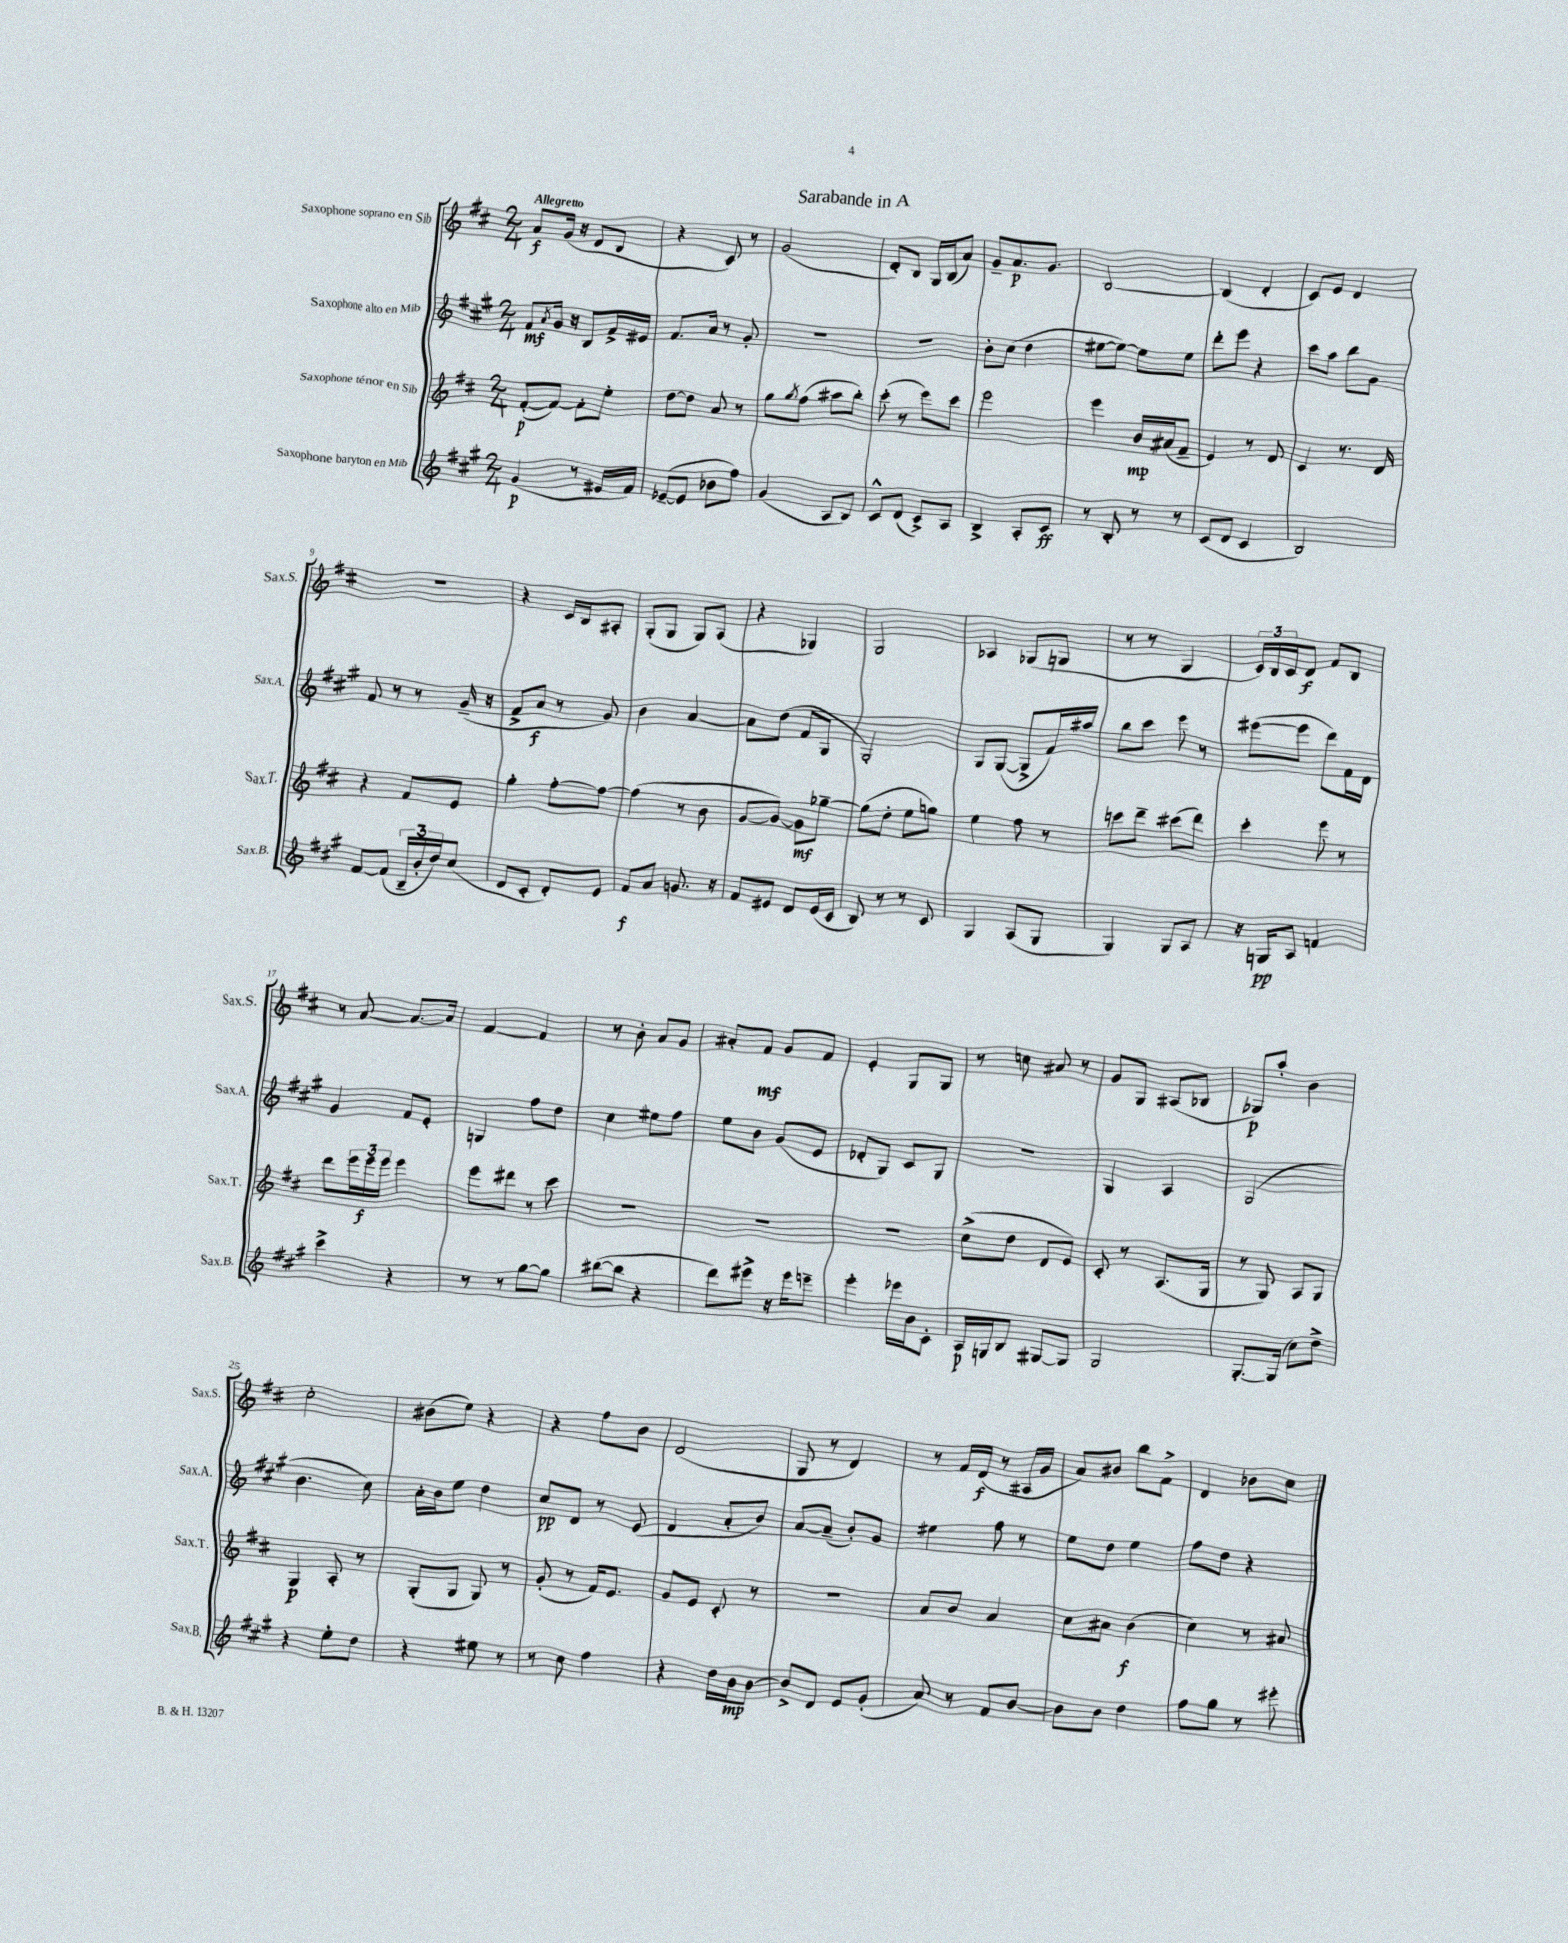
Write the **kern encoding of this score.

**kern	**dynam	**kern	**dynam	**kern	**dynam	**kern	**dynam
*part4	*part4	*part3	*part3	*part2	*part2	*part1	*part1
*staff4	*staff4	*staff3	*staff3	*staff2	*staff2	*staff1	*staff1
*I"Saxophone baryton en Mib	*	*I"Saxophone ténor en Sib	*	*I"Saxophone alto en Mib	*	*I"Saxophone soprano en Sib	*
*I'Sax.B.	*	*I'Sax.T.	*	*I'Sax.A.	*	*I'Sax.S.	*
*clefG2	*	*clefG2	*	*clefG2	*	*clefG2	*
*k[f#c#g#]	*	*k[f#c#]	*	*k[f#c#g#]	*	*k[f#c#]	*
*M2/4	*	*M2/4	*	*M2/4	*	*M2/4	*
=1	=1	=1	=1	=1	=1	=1	=1
!	!	!	!	!	!	!LO:TX:a:B:t=Allegretto	!
(4g#/	p	([8f#'/L	p	8f#/L	mf	8a/L	f
.	.	.	.	8qa/	.	.	.
.	.	8f#/J_)	.	16g#/Jk	.	(16g/Jk	.
.	.	.	.	16r	.	16r	.
8r	.	8f#'\L]	.	8B/L	.	8d/L	.
16e#X/LL	.	8ee'\J	.	16f#^/L	.	8B/J	.
16f#/JJ)	.	.	.	16e#X/JJ	.	.	.
=2	=2	=2	=2	=2	=2	=2	=2
([8e-X~/L	.	[8dd\L	.	8.f#/L	.	4r	.
8e-/J]	.	8dd\J]	.	.	.	.	.
.	.	.	.	16a/Jk	.	.	.
8b-X\L	.	8a/	.	8r	.	8c#/)	.
8ff#\J)	.	8r	.	8g#'/	.	8r	.
=3	=3	=3	=3	=3	=3	=3	=3
(4g#/	.	8gg\L	.	2r	.	(2g/	.
.	.	8qgg/	.	.	.	.	.
.	.	(8ff#\J	.	.	.	.	.
8A/L	.	8aa#X\L	.	.	.	.	.
8B/J)	.	8bb'\J)	.	.	.	.	.
=4	=4	=4	=4	=4	=4	=4	=4
8c#^^/L	.	(8ccc#'\	.	2r	.	8d'/L)	.
(8d/J	.	8r	.	.	.	8B/J	.
8c#^/L)	.	8eee\L)	.	.	.	16G/LL	.
.	.	.	.	.	.	(16B/J	.
8A/J	.	8ccc#\J	.	.	.	8a/J)	.
=5	=5	=5	=5	=5	=5	=5	=5
4B^/	.	2eee\	.	8b'\L	.	8g~/L	.
.	.	.	.	(8cc#\J	.	8.a/	p
8A'/L	.	.	.	4dd\	.	.	.
.	.	.	.	.	.	8.g/J	.
8c#/J	ff	.	.	.	.	.	.
=6	=6	=6	=6	=6	=6	=6	=6
8r	.	4eee\	.	[8ee#X\L	.	[2B/	.
8B'/	.	.	.	8ee#\J_)	.	.	.
8r	.	16b/LL	mp	8ee#\L]	.	.	.
.	.	(16a#X/J	.	.	.	.	.
8r	.	8f#~/J	.	8ee#\J	.	.	.
=7	=7	=7	=7	=7	=7	=7	=7
(8c#/L	.	4e/)	.	8ddd'\L	.	(4B/]	.
8d/J	.	.	.	8eee\J	.	.	.
4c#/	.	8r	.	4r	.	4d'/	.
.	.	8d/	.	.	.	.	.
=8	=8	=8	=8	=8	=8	=8	=8
2B/)	.	4c#/	.	8ccc#\L	.	8c#/L)	.
.	.	.	.	8aa\J	.	8e/J	.
.	.	8.r	.	8bb\L	.	4d/	.
.	.	.	.	8g#\J	.	.	.
.	.	16d/	.	.	.	.	.
!!LO:LB:g=z
=9	=9	=9	=9	=9	=9	=9	=9
[8f#/L	.	4r	.	8f#/	.	2r	.
(8f#/J]	.	.	.	8r	.	.	.
24B~/LL	.	8f#/L	.	8r	.	.	.
24b'/	.	.	.	.	.	.	.
24dd/J)	.	.	.	.	.	.	.
(8cc#/J	.	8e/J	.	(16g#~/	.	.	.
.	.	.	.	16r	.	.	.
=10	=10	=10	=10	=10	=10	=10	=10
8d/L	.	4gg'\	.	8f#^/L	.	4r	.
8c#'/J	.	.	.	8a/J	f	.	.
8d'/L)	.	[8ff#'\L	.	8r	.	16c#/LL	.
.	.	.	.	.	.	16B/J	.
8e/J	.	8ff#\J_	.	8g#/)	.	8A#X'/J	.
=11	=11	=11	=11	=11	=11	=11	=11
8f#/L	f	(4ff#\]	.	4b\	.	(8G'/L	.
8a/J	.	.	.	.	.	8G/J	.
8.gn/	.	8r	.	[4a/	.	8G/L)	.
.	.	8b\	.	.	.	(8A/J	.
16r	.	.	.	.	.	.	.
=12	=12	=12	=12	=12	=12	=12	=12
8f#/L	.	[8g/L	.	8a\L]	.	4r	.
8e#X/J	.	8g/J_)	.	(8dd\J	.	.	.
8d/L	.	8g\L]	mf	8f#/L	.	4G-X/)	.
(16e#/L	.	[8gg-X~\J	.	8G#/J	.	.	.
16c#/JJ	.	.	.	.	.	.	.
=13	=13	=13	=13	=13	=13	=13	=13
8B/)	.	(8gg-\L]	.	2G#'/)	.	2G/	.
8r	.	8dd'\J	.	.	.	.	.
8r	.	8ee\L	.	.	.	.	.
8c#/	.	8ggn\J)	.	.	.	.	.
=14	=14	=14	=14	=14	=14	=14	=14
4G#/	.	4ee\	.	8G#/L	.	4A-X/	.
.	.	.	.	([8G#/J	.	.	.
(8A/L	.	8ff#\	.	8G#^/L]	.	(8G-X/L	.
8G#/J	.	8r	.	16f#/L)	.	8Gn/J	.
.	.	.	.	16aa#X/JJ	.	.	.
=15	=15	=15	=15	=15	=15	=15	=15
4G#/)	.	8cccn\L	.	8bb\L	.	8r	.
.	.	8ddd~\J	.	8ccc#\J	.	8r	.
8G#/L	.	(8ccc#X\L	.	8eee\	.	4G/	.
8A/J	.	8ddd\J)	.	8r	.	.	.
=16	=16	=16	=16	=16	=16	=16	=16
16r	.	4ccc#'\	.	([8eee#X\L	.	24c#/LL)	.
.	.	.	.	.	.	24B/	.
16Gn/KL	pp	.	.	.	.	.	.
.	.	.	.	.	.	24c#/J	.
8A/J	.	.	.	8eee#\J]	.	8d/J	f
4fn/	.	8eee\	.	8ddd\L)	.	8f#/L	.
.	.	8r	.	16f#\L	.	8B/J	.
.	.	.	.	16d\JJ	.	.	.
!!LO:LB:g=z
=17	=17	=17	=17	=17	=17	=17	=17
4ccc#^\	.	8ddd\L	.	4g#/	.	8r	.
.	.	24eee\L	.	.	.	[8a/	.
.	.	24eee\	f	.	.	.	.
.	.	24eee\JJ	.	.	.	.	.
4r	.	4eee\	.	8f#/L	.	8.a/L_	.
.	.	.	.	8e'/J	.	.	.
.	.	.	.	.	.	16a/Jk]	.
=18	=18	=18	=18	=18	=18	=18	=18
8r	.	8eee\L	.	4Gn/	.	[4f#/	.
8r	.	8ddd#X\J	.	.	.	.	.
[8gg#\L	.	8r	.	8ff#\L	.	4f#/]	.
8gg#\J]	.	8ccc#\	.	8dd\J	.	.	.
=19	=19	=19	=19	=19	=19	=19	=19
([8bb#X\L	.	2r	.	4cc#\	.	8r	.
8bb#\J]	.	.	.	.	.	8b'\	.
4r	.	.	.	8ee#X\L	.	8a/L	.
.	.	.	.	8ff#\J	.	8g/J	.
=20	=20	=20	=20	=20	=20	=20	=20
8ddd\L)	.	2r	.	8ee\L	.	8a#X'/L	.
8eee#X^\J	.	.	.	8b\J	.	8f#/J	mf
16r	.	.	.	(8g#/L	.	8g/L	.
16eee#\KL	.	.	.	.	.	.	.
8eeen~\J	.	.	.	8e/J	.	8f#/J	.
=21	=21	=21	=21	=21	=21	=21	=21
4eee'\	.	2r	.	8d-X'/L	.	4e'/	.
.	.	.	.	8G#/J)	.	.	.
16eee-X\LL	.	.	.	8c#/L	.	8G/L	.
16b\J	.	.	.	.	.	.	.
8c#'\J	.	.	.	8G#/J	.	8G/J	.
=22	=22	=22	=22	=22	=22	=22	=22
16A/LL	p	(8cc#^\L	.	2r	.	8r	.
16Gn/J	.	.	.	.	.	.	.
8B/J	.	8dd\J	.	.	.	8ccn\	.
[8G#X/L	.	8d/L	.	.	.	8a#X/	.
8G#/J]	.	8e/J)	.	.	.	8r	.
=23	=23	=23	=23	=23	=23	=23	=23
2G#/	.	8c#'/	.	4G#/	.	8g/L	.
.	.	8r	.	.	.	8G/J	.
.	.	(8.A/L	.	4A/	.	(8A#X/L	.
.	.	.	.	.	.	8B-X/J	.
.	.	16G/Jk	.	.	.	.	.
=24	=24	=24	=24	=24	=24	=24	=24
[8.G#'/L	.	8r	.	(2G#/	.	8G-X/L)	p
.	.	8G/)	.	.	.	8aa'/J	.
(16G#/Jk]	.	.	.	.	.	.	.
8cc#\L)	.	8A/L	.	.	.	4b\	.
8dd^\J	.	8G/J	.	.	.	.	.
!!LO:LB:g=z
=25	=25	=25	=25	=25	=25	=25	=25
4r	.	4G/	p	4.b\	.	2cc#'\	.
8ee'\L	.	8A'/	.	.	.	.	.
8dd\J	.	8r	.	8cc#\)	.	.	.
=26	=26	=26	=26	=26	=26	=26	=26
4r	.	(8G'/L	.	16a'\LL	.	(8b#X\L	.
.	.	.	.	16b\J	.	.	.
.	.	8G/J	.	8ee\J	.	8ee\J)	.
8ee#X\	.	8G/)	.	4dd\	.	4r	.
8r	.	8r	.	.	.	.	.
=27	=27	=27	=27	=27	=27	=27	=27
8r	.	(8g'/	.	8cc#/L	pp	4r	.
8cc#\	.	8r	.	8d/J	.	.	.
4ff#\	.	16f#/KL)	.	8r	.	8ff#\L	.
.	.	8.e/J	.	.	.	.	.
.	.	.	.	(8e/	.	8b\J	.
=28	=28	=28	=28	=28	=28	=28	=28
4r	.	8g/L	.	4d/	.	(2d/	.
.	.	8e/J	.	.	.	.	.
16dd\LL	.	8c#'/	.	8a'/L	.	.	.
16b\J	mp	.	.	.	.	.	.
[8b\J	.	8r	.	8b/J)	.	.	.
=29	=29	=29	=29	=29	=29	=29	=29
8b^/L]	.	2r	.	[8a/L	.	8G/	.
8d/J	.	.	.	(8a~/J]	.	8r	.
8e/L	.	.	.	8b'/L)	.	4d/)	.
(8g#'/J	.	.	.	8g#/J	.	.	.
=30	=30	=30	=30	=30	=30	=30	=30
8a/)	.	8a/L	.	4ee#X\	.	8r	.
8r	.	8b/J	.	.	.	16f#/LL	.
.	.	.	.	.	.	(16d/JJ	f
8f#/L	.	4a/	.	8ff#\	.	8r	.
[8b/J	.	.	.	8r	.	16A#X/LL	.
.	.	.	.	.	.	16g/JJ	.
=31	=31	=31	=31	=31	=31	=31	=31
8b\L]	.	8cc#\L	.	8ee\L	.	8a/L)	.
8b\J	.	8a#X\J	.	8dd\J	.	8b#X/J	.
4dd\	.	(4b\	f	4ee\	.	8bb\L	.
.	.	.	.	.	.	8f#^\J	.
=32	=32	=32	=32	=32	=32	=32	=32
8ff#\L	.	4cc#\)	.	8ff#\L	.	4d/	.
8gg#\J	.	.	.	8dd\J	.	.	.
8r	.	8r	.	4r	.	8b-X\L	.
8eee#X'\	.	8a#X/	.	.	.	8cc#\J	.
==	==	==	==	==	==	==	==
*-	*-	*-	*-	*-	*-	*-	*-
